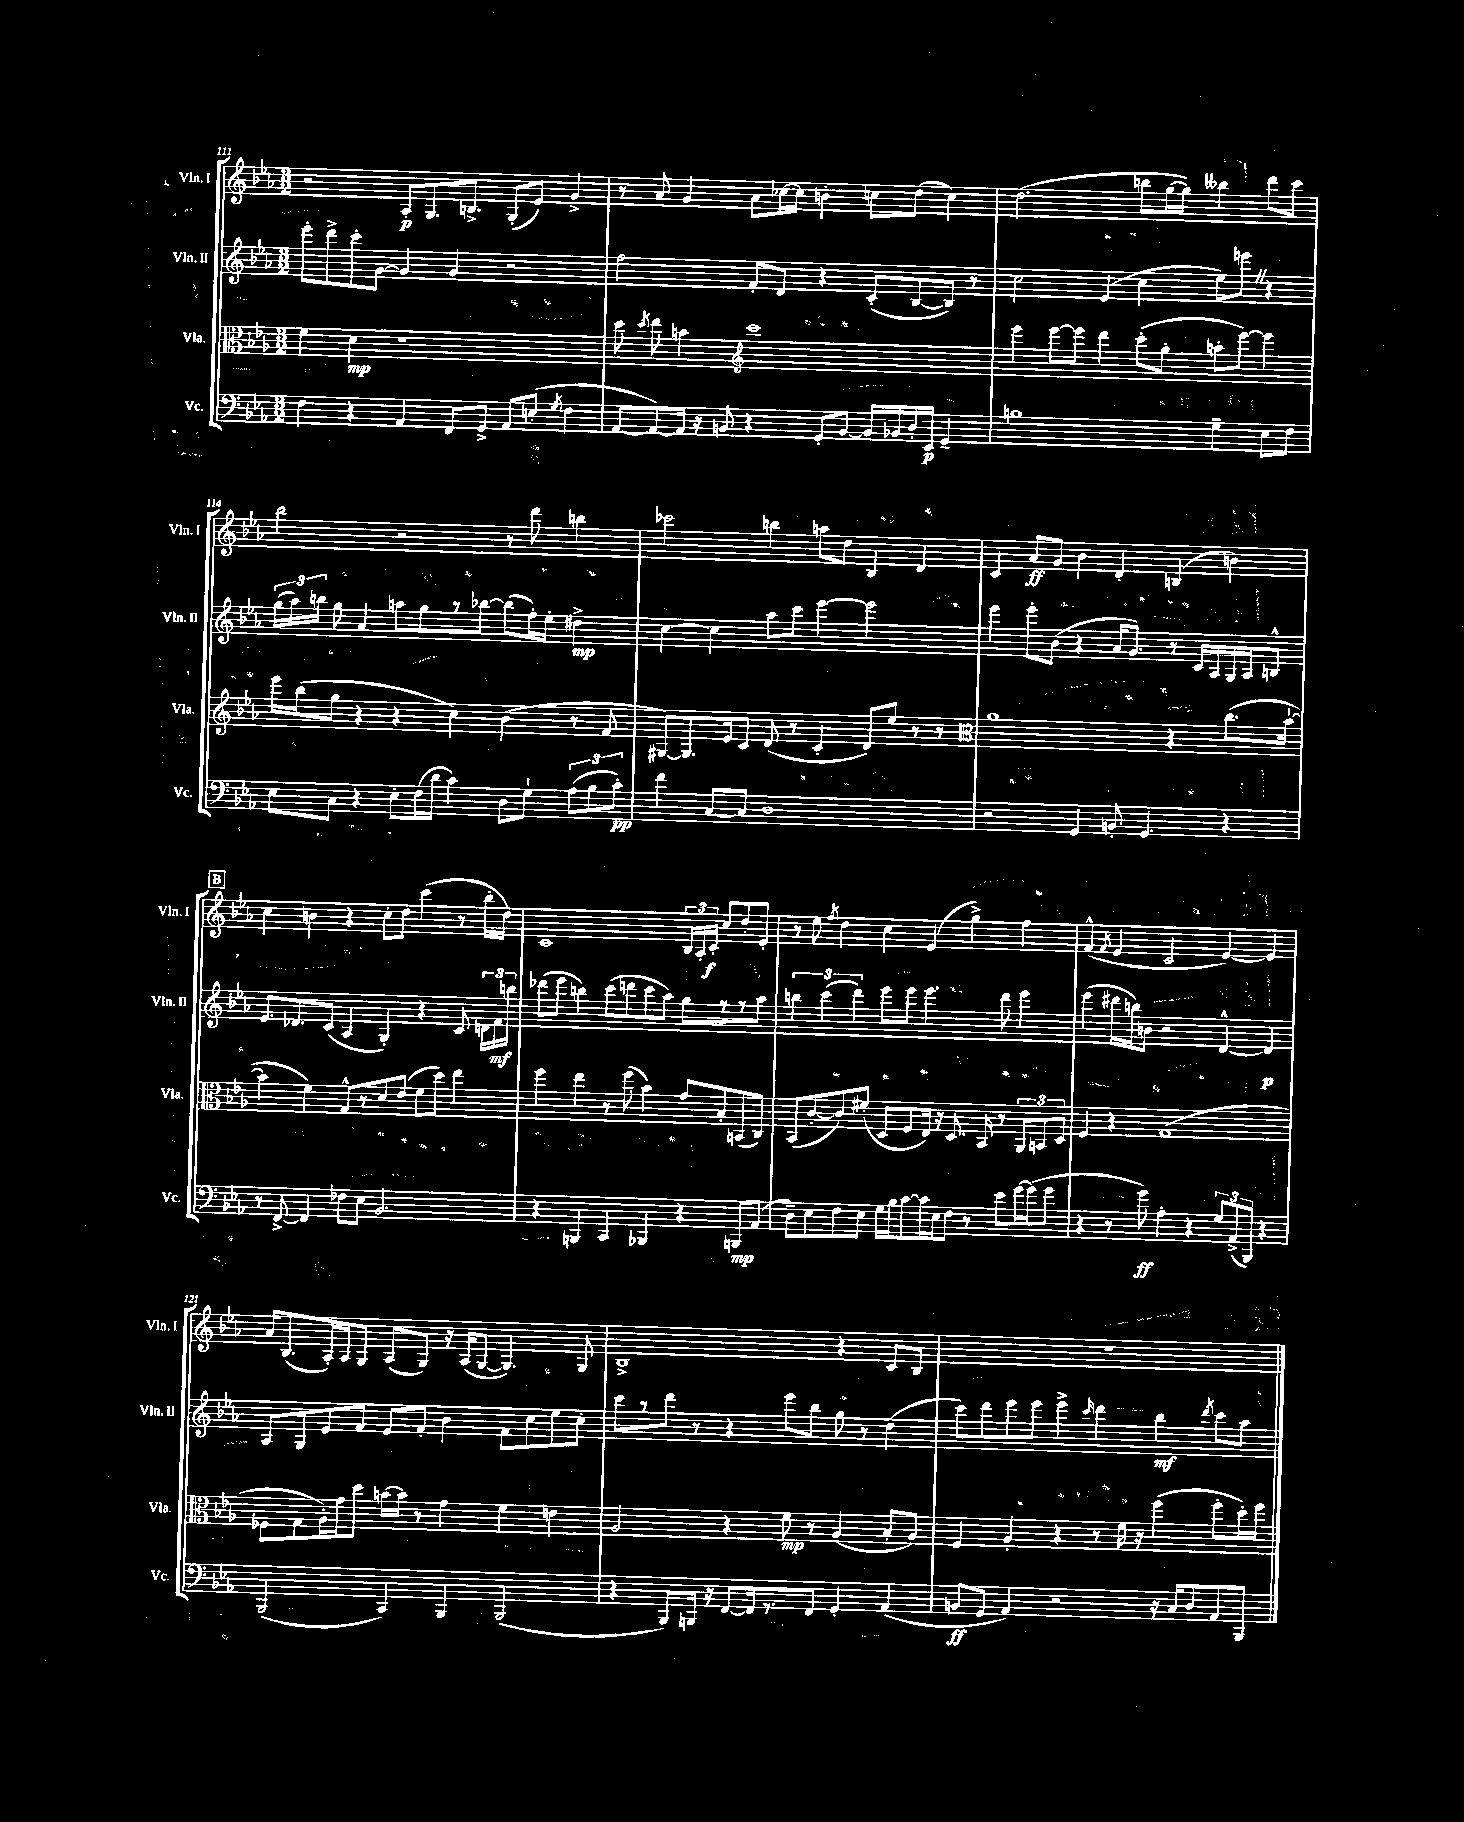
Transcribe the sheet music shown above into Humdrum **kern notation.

**kern	**dynam	**kern	**dynam	**kern	**dynam	**kern	**dynam
*part4	*part4	*part3	*part3	*part2	*part2	*part1	*part1
*staff4	*staff4	*staff3	*staff3	*staff2	*staff2	*staff1	*staff1
*I"Vc.	*	*I"Vla.	*	*I"Vln. II	*	*I"Vln. I	*
*I'Vc.	*	*I'Vla.	*	*I'Vln. II	*	*I'Vln. I	*
*clefF4	*	*clefC3	*	*clefG2	*	*clefG2	*
*k[b-e-a-]	*	*k[b-e-a-]	*	*k[b-e-a-]	*	*k[b-e-a-]	*
*M3/2	*	*M3/2	*	*M3/2	*	*M3/2	*
=111	=111	=111	=111	=111	=111	=111	=111
4F\	.	4f\	.	8eee-'\L	.	2r	.
.	.	.	.	8ddd^\	.	.	.
4r	.	4d\	mp	8ccc'\	.	.	.
.	.	.	.	[8g\J	.	.	.
4AA-/	.	1r	.	4g/]	.	8A-'/L	p
.	.	.	.	.	.	8.G/	.
8FF/L	.	.	.	4g/	.	.	.
.	.	.	.	.	.	8.Bn^/J	.
8GG^/J	.	.	.	.	.	.	.
8AA-/L	.	.	.	2r	.	(8G'/L	.
(8En'/J	.	.	.	.	.	8e-/J)	.
8qG/	.	.	.	.	.	.	.
4F\	.	.	.	.	.	4g^/	.
=112	=112	=112	=112	=112	=112	=112	=112
[8AA-/L	.	8dd\	.	2ff\	.	8r	.
.	.	8qdd/	.	.	.	.	.
8AA-/_)	.	8ee-\	.	.	.	8a-/	.
16AA-/Jk]	.	4bn\	.	.	.	4g/	.
16r	.	.	.	.	.	.	.
8BBn/	.	.	.	.	.	.	.
*	*	*clefG2	*	*	*	*	*
4r	.	1ccc	.	8f'/L	.	8a-\L	.
.	.	.	.	8d/J	.	[16cc-X\L	.
.	.	.	.	.	.	16cc-\JJ]	.
8GG'/L	.	.	.	4r	.	4bn'\	.
[8BB/J	.	.	.	.	.	.	.
16BB/LL]	.	.	.	(8c'/L	.	8ccn\L	.
16BB-X/	.	.	.	.	.	.	.
16D'/	.	.	.	[8B-/	.	(8dd\J	.
16EE-/JJ	p	.	.	.	.	.	.
4GG~/	.	.	.	8B-/J])	.	4cc\)	.
.	.	.	.	8r	.	.	.
=113	=113	=113	=113	=113	=113	=113	=113
1Bn	.	4eee-\	.	2cc\	.	(2.dd\	.
.	.	[8eee-\L	.	.	.	.	.
.	.	8eee-\J]	.	.	.	.	.
.	.	4ddd\	.	(4e-/	.	.	.
.	.	(8ccc'\L	.	4cc\	.	8bbn\L	.
.	.	8gg'\J	.	.	.	[16gg\L	.
.	.	.	.	.	.	16gg\JJ])	.
4G~\	.	8aan'\L	.	8ee-\L)	.	4bb--X\	.
.	.	[8eee-\J)	.	8eeenZ\J	.	.	.
8E-\L	.	4eee-\]	.	4r	.	8ddd\L	.
8F\J	.	.	.	.	.	8ccc\J	.
!!LO:LB:g=z
=114	=114	=114	=114	=114	=114	=114	=114
8E-\L	.	16eee-\LL	.	(24gg\LL	.	2bb-\	.
.	.	.	.	24aa-\)	.	.	.
.	.	(16bb-\J	.	.	.	.	.
.	.	.	.	24bbn\JJ	.	.	.
8C\J	.	8gg\J	.	8gg\	.	.	.
4r	.	4r	.	4a-/	.	.	.
8E-'\L	.	4r	.	8aan\L	.	2r	.
(16F\L	.	.	.	8gg\	.	.	.
16d\JJ	.	.	.	.	.	.	.
4c\)	.	4cc\)	.	8r	.	.	.
.	.	.	.	[8bb-X\J	.	.	.
8D\L	.	(4b-\	.	(8bb-\L]	.	8r	.
8G`\J	.	.	.	16ff'\L)	.	8ddd\	.
.	.	.	.	16ee-'\JJ	.	.	.
(12A-\L	.	8r	.	4dd#X^\	mp	4bbn\	.
12B-\	.	.	.	.	.	.	.
.	.	8f/	.	.	.	.	.
12c'\J)	pp	.	.	.	.	.	.
=115	=115	=115	=115	=115	=115	=115	=115
4f\	.	[8G#X/L)	.	[4cc\	.	2ccc-X\	.
.	.	8.G#/]	.	.	.	.	.
[8C/L	.	.	.	4cc\]	.	.	.
.	.	16e-/k	.	.	.	.	.
8C/J]	.	8c/J	.	.	.	.	.
1D	.	(8d/	.	8aa-\L	.	4bbn\	.
.	.	8r	.	8ccc\J	.	.	.
.	.	4c'/	.	[4eee-\	.	8aan\L	.
.	.	.	.	.	.	8dd\J	.
.	.	8d/L)	.	2eee-\]	.	4B-/	.
.	.	8ee-/J	.	.	.	.	.
.	.	8r	.	.	.	4d/	.
.	.	8r	.	.	.	.	.
=116	=116	=116	=116	=116	=116	=116	=116
*	*	*clefC3	*	*	*	*	*
2r	.	1a-	.	4eee-\	.	4c/	.
.	.	.	.	8eee-'\L	.	8a-/L	ff
.	.	.	.	(8b-\J	.	8g/J	.
4GG/	.	.	.	4r	.	4b-\	.
8BBn'/	.	.	.	16a-/KL	.	4d'/	.
.	.	.	.	8.g/J)	.	.	.
4.GG/	.	.	.	.	.	.	.
.	.	4r	.	8r	.	(4Bn/	.
.	.	.	.	16c/LL	.	.	.
.	.	.	.	16A-/	.	.	.
4r	.	(8.cc\L	.	16G/	.	4bn\)	.
.	.	.	.	16A-/J	.	.	.
.	.	.	.	8Bn^^/J	.	.	.
.	.	[16b-`\Jk	.	.	.	.	.
!!LO:LB:g=z
!!LO:REH:place=s1:t=B
=117	=117	=117	=117	=117	=117	=117	=117
8r	.	4b-\]	.	8.e-/L	.	4cc\	.
[8FF^/	.	.	.	.	.	.	.
.	.	.	.	8.d-X/	.	.	.
4FF/]	.	4f\)	.	.	.	4bn\	.
.	.	.	.	(8c/J	.	.	.
8F-X\L	.	8G^^/L	.	4A-/	.	4r	.
8E-\J	.	8r	.	.	.	.	.
2.BB-/	.	8d/	.	4G'/)	.	8cc'\L	.
.	.	(8e-/J	.	.	.	8dd\J	.
.	.	8f\L	.	4r	.	(4ccc\	.
.	.	8dd\J)	.	.	.	.	.
.	.	4ee-\	.	8c/	.	8r	.
.	.	.	.	24dn\LL	.	16bb-'\LL	.
.	.	.	.	24f\	mf	.	.
.	.	.	.	.	.	16dd\JJ)	.
.	.	.	.	24bbn\JJ	.	.	.
=118	=118	=118	=118	=118	=118	=118	=118
4r	.	4ff\	.	(8ddd-X\L	.	1c	.
.	.	.	.	8eee-\J	.	.	.
4BBBn/	.	4ee-\	.	4bbn\)	.	.	.
4CC/	.	8r	.	(8ccc\L	.	.	.
.	.	(8ff\	.	8dddn\	.	.	.
4BBB-X/	.	4b-\)	.	8ccc\	.	.	.
.	.	.	.	8aa-\J)	.	.	.
4r	.	8g/L	.	8gg\L	.	24B-/LL	.
.	.	.	.	.	.	24A-'/	.
.	.	.	.	.	.	24c'/JJ	f
.	.	8B-'/	.	8r	.	8cc/L	.
8BBBn/L	mp	(8BBn/	.	8r	.	8dd'/	.
(8AA-/J	.	8C/J)	.	8aa-\J	.	8e-'/J	.
=119	=119	=119	=119	=119	=119	=119	=119
8D~\L)	.	(8BB-/L	.	6bbn\	.	8r	.
8E-\	.	[8c'/	.	.	.	8ee-\	.
.	.	.	.	(6ccc\	.	.	.
.	.	.	.	.	.	8qff/	.
8F\	.	8c/])	.	.	.	4dd\	.
.	.	.	.	6ddd\)	.	.	.
8E-\J	.	(8f#X'/J	.	.	.	.	.
16G\LL	.	8D/L	.	8eee-\L	.	4cc\	.
16B-\J	.	.	.	.	.	.	.
[8c\	.	8F/	.	8eee-\J	.	.	.
16c\L]	.	16E-/Jk)	.	4.eee-\	.	(4e-/	.
16E-\J	.	16r	.	.	.	.	.
8F\J	.	8.D/	.	.	.	.	.
8r	.	.	.	.	.	4gg^\)	.
.	.	16BB-/	.	.	.	.	.
8e-\L	.	8r	.	8ddd\	.	.	.
[16g\L	.	12AA-/L	.	4eee-\	.	4ff\	.
(16g\J]	.	.	.	.	.	.	.
.	.	12BBn/	.	.	.	.	.
8g\J	.	.	.	.	.	.	.
.	.	12D/J	.	.	.	.	.
=120	=120	=120	=120	=120	=120	=120	=120
4r	.	4F/	.	(4eee-\	.	(4f^^/	.
.	.	.	.	.	.	8qf/	.
8r	.	4r	.	16ddd#X\LL	.	4e-/	.
.	.	.	.	16bbn\J)	.	.	.
8g\)	ff	.	.	8bn\J	.	.	.
4A-'\	.	(1G	.	2r	.	2c/	.
4r	.	.	.	.	.	.	.
12G/L	.	.	.	[4d^^/	.	[4e-/)	.
(12AA-^/	.	.	.	.	.	.	.
12BBB-/J)	.	.	.	.	.	.	.
4r	.	.	.	4d/]	p	4e-/]	.
!!LO:LB:g=z
=121	=121	=121	=121	=121	=121	=121	=121
(2BBB-/	.	8F-X\L	.	8A-/L	.	16a-/KL	.
.	.	.	.	.	.	(8.B-/	.
.	.	8G\	.	8G/	.	.	.
.	.	16A-'\L)	.	8e-/	.	16A-'/L)	.
.	.	16g\J	.	.	.	16A-/J	.
.	.	8dd\J	.	8f/J	.	8G/J	.
4CC/)	.	[16bn\LL	.	8e-/L	.	(8A-/L	.
.	.	16b\JJ]	.	.	.	.	.
.	.	8r	.	8f'/J	.	8G/J)	.
4BBB-/	.	4g\	.	4b-\	.	16r	.
.	.	.	.	.	.	(16A-/KL	.
.	.	.	.	.	.	[8G/J	.
(2BBB-/	.	4f\	.	8f\L	.	4.G/])	.
.	.	.	.	8cc\	.	.	.
.	.	4en\	.	8ee-\	.	.	.
.	.	.	.	8cc'\J	.	8G/	.
=122	=122	=122	=122	=122	=122	=122	=122
4r	.	2A-/	.	8ccc\L	.	1B-^	.
.	.	.	.	8r	.	.	.
8BBB-/L)	.	.	.	8ddd\J	.	.	.
16BBBn/Jk	.	.	.	8r	.	.	.
16r	.	.	.	.	.	.	.
[8FF/L	.	4r	.	4r	.	.	.
16FF/k]	.	.	.	.	.	.	.
8.r	.	.	.	.	.	.	.
.	.	8f\	mp	8eee-\L	.	.	.
8FF/J	.	8r	.	8bb-\J	.	.	.
4GG'/	.	(4A-/	.	8gg\	.	4r	.
.	.	.	.	8r	.	.	.
(4AA-/	.	8B-'/L	.	(4dd\	.	8c/L	.
.	.	8A-/J)	.	.	.	8B-/J	.
=123	=123	=123	=123	=123	=123	=123	=123
8BBn/L	ff	4F/	.	8ccc\L)	.	1.r	.
8GG/J	.	.	.	8ddd\	.	.	.
4AA-/)	.	4A-'/	.	8eee-\	.	.	.
.	.	.	.	8eee-\J	.	.	.
2r	.	4r	.	4eee-^\	.	.	.
.	.	.	.	16qqccc/	.	.	.
.	.	8r	.	4ddd\	.	.	.
.	.	16f\	.	.	.	.	.
.	.	16r	.	.	.	.	.
16r	.	(4ff\	.	4bb-\	mf	.	.
16C/KL	.	.	.	.	.	.	.
8D/	.	.	.	.	.	.	.
.	.	.	.	8qddd/	.	.	.
8AA-/	.	8ff'\L	.	8ccc\L	.	.	.
8BBB-/J	.	16dd'\L)	.	8aa-\J	.	.	.
.	.	16ff\JJ	.	.	.	.	.
==	==	==	==	==	==	==	==
*-	*-	*-	*-	*-	*-	*-	*-
